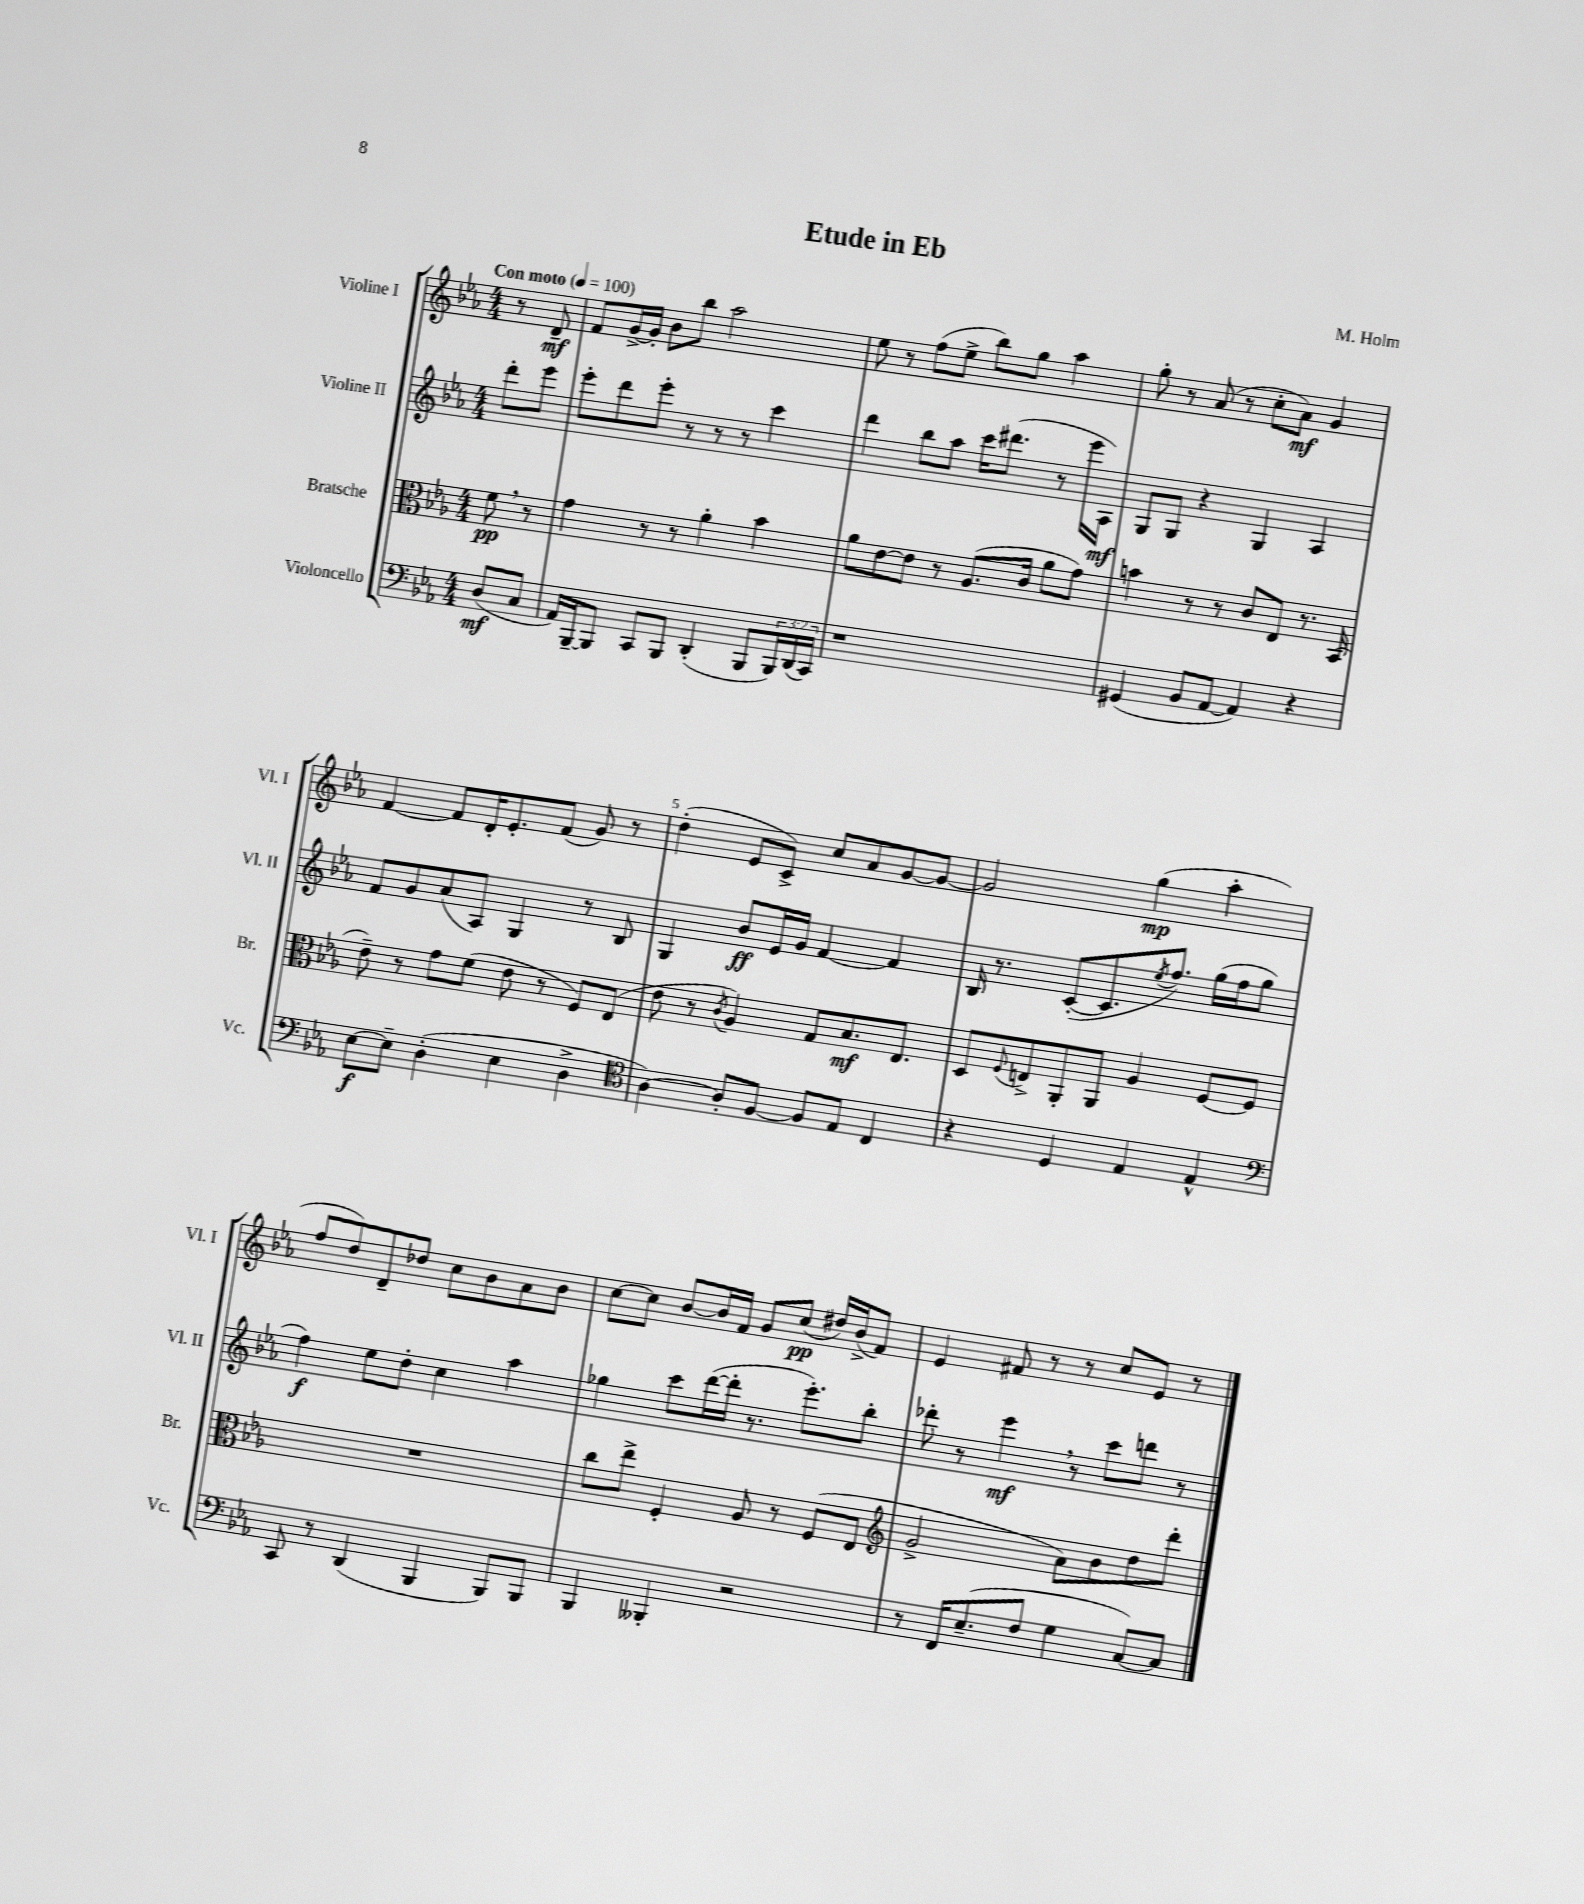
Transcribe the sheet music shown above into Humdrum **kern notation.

**kern	**kern	**kern	**kern
*staff4	*staff3	*staff2	*staff1
*clefF4	*clefC3	*clefG2	*clefG2
*k[b-e-a-]	*k[b-e-a-]	*k[b-e-a-]	*k[b-e-a-]
*M4/4	*M4/4	*M4/4	*M4/4
*MM100	*MM100	*MM100	*MM100
(8D	8f	8ddd'	8r
8C	8r	8eee-	8d~
=	=	=	=
16AA-)	4g	8eee-'	8f
[16BBB-~	.	.	.
8BBB-]	.	8ddd	[16g^
.	.	.	16g']
8CC	8r	8eee-'	8b-
8BBB-	8r	8r	8bb-
(4DD'	4a-'	8r	2aa-
.	.	8r	.
8BBB-	4b-	4ccc	.
24BBB-)	.	.	.
(24DD	.	.	.
24CC)	.	.	.
=	=	=	=
1r	8a-	4ddd	8ee-
.	[8e-	.	8r
.	8e-]	8bb-	(8ff
.	8r	8aa-	8ee-^
.	(8.A-	16ccc	8bb-)
.	.	(8.ddd#	.
.	.	.	8gg
.	16c	.	.
.	8a-	8r	4aa-
.	8g)	16eee-	.
.	.	16A-)	.
=	=	=	=
(4GG#	4b	8G	8gg'
.	.	8G	8r
8BB-	8r	4r	(8a-
[8AA-	8r	.	8r
4AA-])	8c	4G	8cc'
.	8E-	.	8a-)
4r	8.r	4A-	4g
.	(16BB-	.	.
=	=	=	=
[8E-	8e-~)	8f	[4f
8E-~]	8r	8g	.
(4D'	8g	(8a-	8f]
.	(8f	8A-)	16d'
.	.	.	8.e-'
4E-	8e-	4G	.
.	8r	.	(8f
4D^	8F)	8r	8g)
.	(8E-	8B-	8r
=	=	=	=
*clefC4	*	*	*
[4A-)	8e-	4G	(4dd'
.	8r	.	.
.	8qc	.	.
8A-']	4A-)	8b-	8e-
[8F	.	16e-	8c^)
.	.	16g	.
8F]	8G	[4f	8cc
8E-	8.B-	.	8a-
4C	.	4f]	[8g
.	8.E-	.	.
.	.	.	8g_
=	=	=	=
4r	8D	16B-	2g]
.	.	8.r	.
.	8qqF	.	.
.	8E^	.	.
4D	8AA-'	([8c'	.
.	8AA-	8.c]	.
4E-	4A-	.	(4gg
.	.	8qee-	.
.	.	8.ff)	.
4E-^^	[8F	(16gg	4aa-'
.	.	16ff	.
.	8F]	8gg	.
=	=	=	=
*clefF4	*	*	*
8CC	1r	4ff)	8ff
8r	.	.	8dd)
(4DD	.	8ee-	8d~
.	.	8dd'	8dd-
4BBB-	.	4cc	8cc
.	.	.	8b-
8BBB-)	.	4aa-	8a-
8BBB-	.	.	8b-
=	=	=	=
4BBB-	8cc	4gg-	[8cc
.	8ee-^	.	8cc]
4BBB--'	4F'	8ccc	[8b-
.	.	([16ddd	16b-]
.	.	16ddd']	16f
2r	8A-	8.r	8g
.	8r	.	(8cc
.	.	8.eee-')	.
.	(8F	.	16dd#)
.	.	.	(16b-^
.	8E-	8bb-'	8f)
=	=	=	=
*	*clefG2	*	*
8r	2g^	8ddd-'	4e-
16FF	.	8r	.
(8.E-~	.	.	.
.	.	4eee-	8f#
8F	.	.	8r
4G	8a-)	8r	8r
.	8b-	8ccc	8cc
[8C)	8dd	8ddd	8e-
8C]	8ddd'	8r	8r
==	==	==	==
*-	*-	*-	*-
